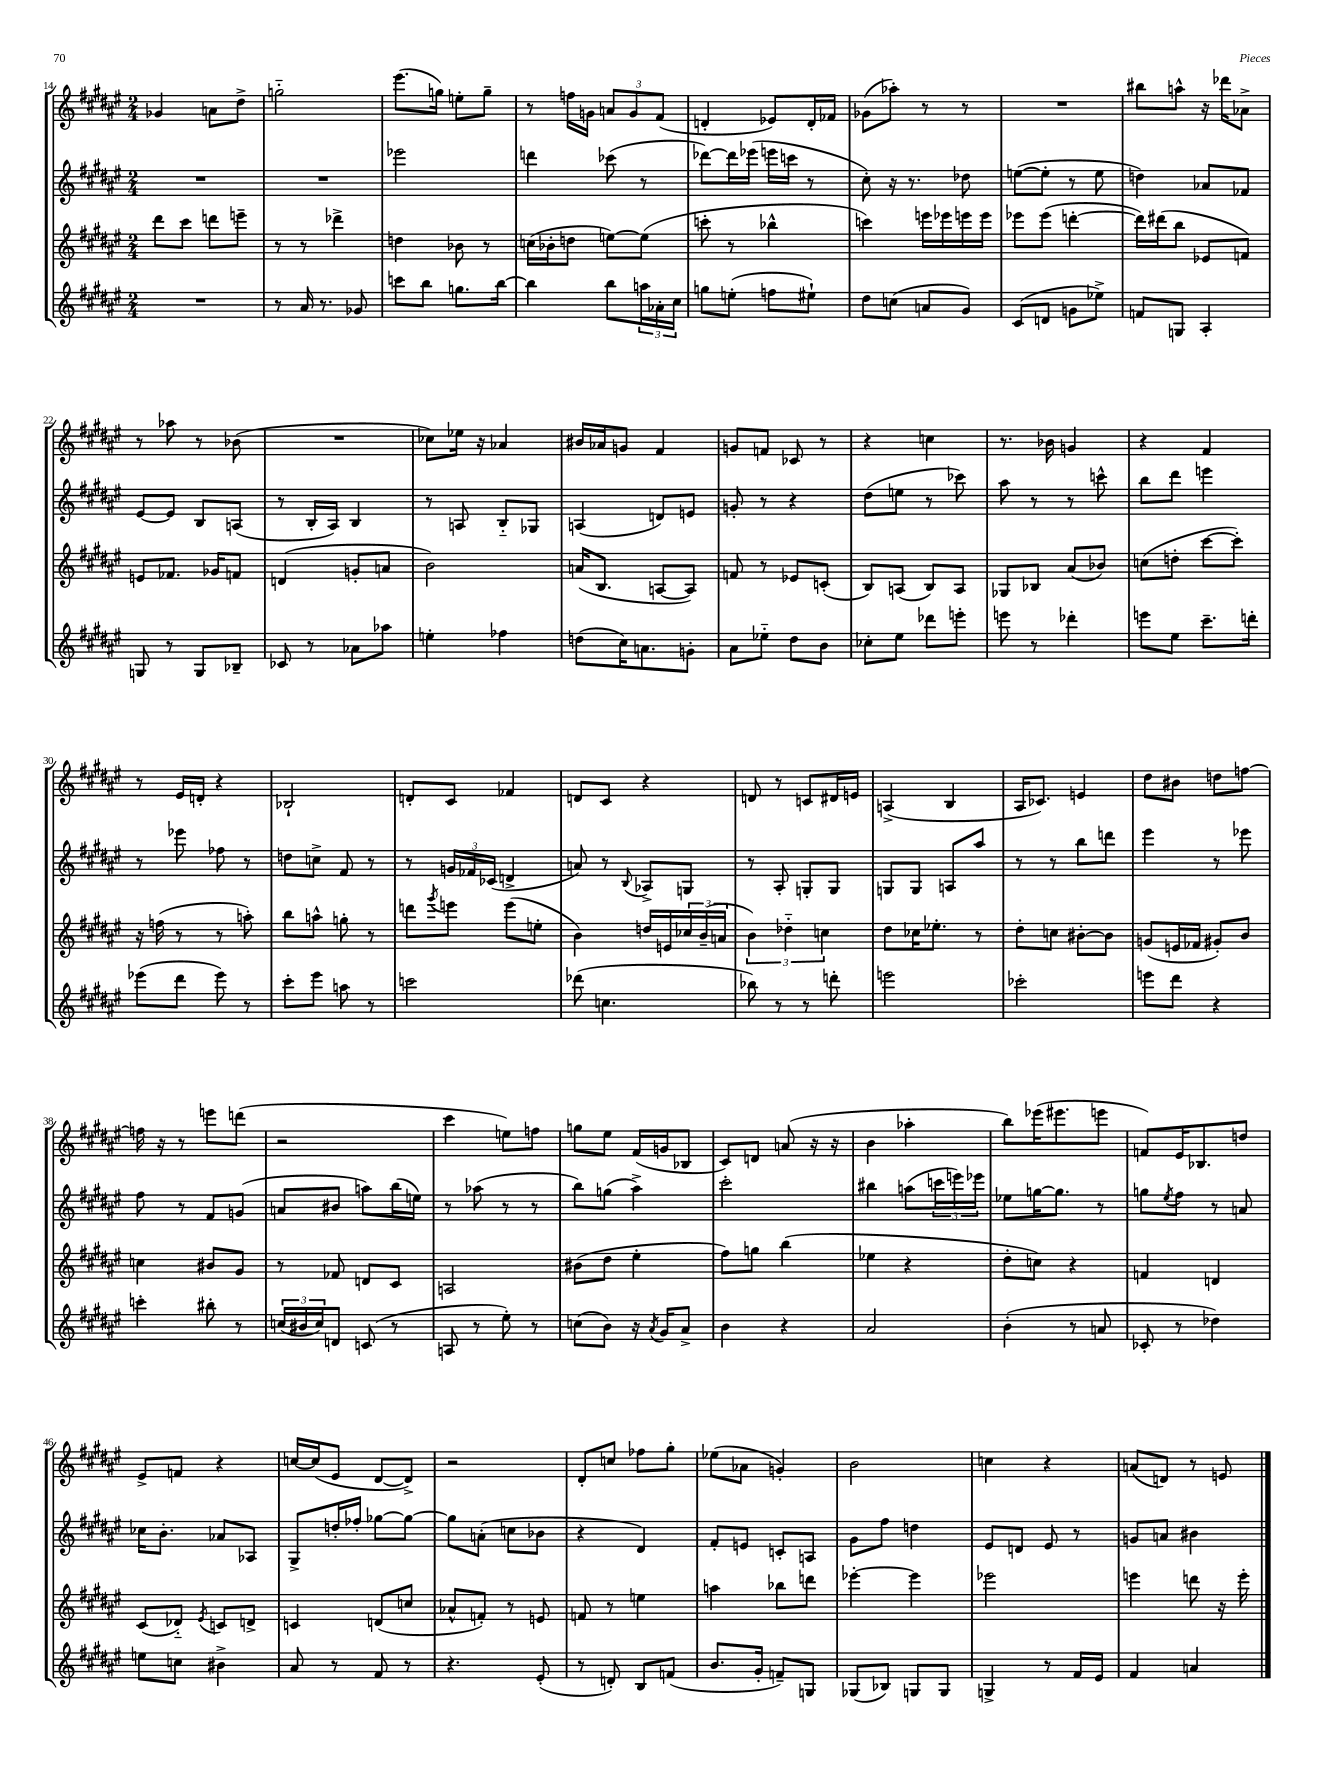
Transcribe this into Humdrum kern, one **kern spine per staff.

**kern	**kern	**kern	**kern
*staff4	*staff3	*staff2	*staff1
*clefG2	*clefG2	*clefG2	*clefG2
*k[f#c#g#d#a#e#]	*k[f#c#g#d#a#e#]	*k[f#c#g#d#a#e#]	*k[f#c#g#d#a#e#]
*M2/4	*M2/4	*M2/4	*M2/4
2r	8ddd#	2r	4g-
.	8ccc#	.	.
.	8ddd	.	8a
.	8eee~	.	8dd#^
=	=	=	=
8r	8r	2r	2gg'~
16a#	8r	.	.
8.r	.	.	.
.	4ddd-^	.	.
8g-	.	.	.
=	=	=	=
8ccc	4dd	2eee-	(8.eee#
8bb	.	.	.
.	.	.	16gg)
8.gg	8b-	.	8ee'
.	8r	.	8gg~
[16bb	.	.	.
=	=	=	=
4bb]	(16cc	4ddd	8r
.	16b-'	.	.
.	8dd	.	16ff
.	.	.	16g
8bb	[8ee)	(8ccc-	12a
.	.	.	12g
24aa	(8ee]	8r	.
24a-'	.	.	(12f#
24cc#	.	.	.
=	=	=	=
8gg	8ccc'	[8ddd-)	4d'
(8ee'	8r	16ddd-]	.
.	.	(16eee-	.
8ff	4bb-^^	16eee	8e-)
.	.	16ccc	.
8ee#`)	.	8r	16d'
.	.	.	16f-
=	=	=	=
8dd#	4ccc)	8cc#')	(8g-
(8cc	.	16r	8aa-')
.	.	8.r	.
8a	16eee	.	8r
.	16eee-	.	.
8g#)	16eee	8dd-	8r
.	16eee	.	.
=	=	=	=
(8c#	8eee-	([8ee	2r
8d	(8eee-	8ee']	.
8g	[4ddd'	8r	.
8ee-^)	.	8ee	.
=	=	=	=
8f	16ddd])	4dd)	8bb#
.	(16ddd#	.	.
8G	8bb	.	8aa^^
4A#'	8e-	8a-	16r
.	.	.	16ddd-
.	8f)	8f-	8a-^
=	=	=	=
8G	8e	[8e#	8r
8r	8.f-	8e#]	8aa-
8G	.	8B	8r
.	16g-	.	.
8B-~	8f	(8A	(8b-
=	=	=	=
8c-	(4d	8r	2r
8r	.	16B'	.
.	.	16A#)	.
8a-	8g'	4B	.
8aa-	8a	.	.
=	=	=	=
4ee'	2b)	8r	8cc-)
.	.	8A	16ee-
.	.	.	16r
4ff-	.	8B'~	4a-
.	.	8G-	.
=	=	=	=
(8dd	(16a	(4A	16b#
.	8.B	.	16a-
16cc#)	.	.	8g
8.a	.	.	.
.	[8A	8d)	4f#
8g'	8A])	8e	.
=	=	=	=
8a#	8f	8g'	8g
8ee-'~	8r	8r	8f
8dd#	8e-	4r	8c-
8b	(8c'	.	8r
=	=	=	=
8cc-'	8B)	(8dd#	4r
8ee#	(8A	8ee	.
8ddd-	8B)	8r	4cc
8eee'	8A	8ccc-)	.
=	=	=	=
8eee	8G-	8aa#	8.r
8r	8B-	8r	.
.	.	.	16b-
4ddd-'	(8a#	8r	4g
.	8b-)	8ccc^^	.
=	=	=	=
8eee	(8cc	8bb	4r
8ee#	8dd'	8ddd#	.
8.ccc#~	[8ccc#	4eee	4f#
.	8ccc#'])	.	.
16ddd'	.	.	.
=	=	=	=
(8eee-	16r	8r	8r
.	(16ff	.	.
8ddd#	8r	8eee-	16e#
.	.	.	16d'
8eee-)	8r	8ff-	4r
8r	8aa')	8r	.
=	=	=	=
8ccc#'	8bb	8dd	2B-`
8eee#	8aa^^	8cc^	.
8aa	8gg'	8f#	.
8r	8r	8r	.
=	=	=	=
2ccc	8ddd	8r	8d'
.	8qggg#	.	.
.	8eee	24g	8c#
.	.	24f-	.
.	.	(24c-	.
.	(8eee	4d^	4f-
.	8ee'	.	.
=	=	=	=
(8ddd-	4b)	8a)	8d
4.cc	.	8r	8c#
.	.	8qqB	.
.	16dd	8A-^	4r
.	16e	.	.
.	24cc-	8G	.
.	(24b~	.	.
.	24a	.	.
=	=	=	=
8bb-)	6b)	8r	8d
8r	.	8A#'	8r
.	6dd-'~	.	.
8r	.	8G'	8c
.	6cc	.	.
8ddd'	.	8G	16d#
.	.	.	16e
=	=	=	=
2eee	8dd#	8G	(4A^
.	16cc-	8G	.
.	8.ee-'	.	.
.	.	8A	4B
.	8r	8aa#	.
=	=	=	=
2ccc-'	8dd#'	8r	16A#
.	.	.	8.c-)
.	8cc	8r	.
.	[8b#'	8bb	4e
.	8b#]	8ddd	.
=	=	=	=
8eee	(8g	4eee#	8dd#
8ddd#	16e	.	8b#
.	16f-	.	.
4r	8g#')	8r	8dd
.	8b	8eee-	[8ff
=	=	=	=
4ccc'	4cc	8ff#	16ff]
.	.	.	16r
.	.	8r	8r
8bb#'	8b#	8f#	8eee
8r	8g#	(8g	(8ddd
=	=	=	=
(24cc	8r	8a	2r
24b#	.	.	.
24cc)	.	.	.
8d	8f-	8b#	.
(8c	8d	8aa)	.
8r	8c#	(16bb	.
.	.	16ee)	.
=	=	=	=
8A	2A	8r	4ccc#
8r	.	(8aa-	.
8ee#')	.	8r	8ee)
8r	.	8r	8ff
=	=	=	=
(8cc	(8b#	8bb)	8gg
8b)	8dd#	(8gg	8ee#
16r	4ee#'	4aa#^)	(16f#
8qa#	.	.	.
16g#	.	.	16g
8a#^	.	.	8B-
=	=	=	=
4b	8ff#)	2ccc#'	8c#)
.	8gg	.	8d
4r	(4bb	.	(8a
.	.	.	16r
.	.	.	16r
=	=	=	=
2a#	4ee-	4bb#	4b
.	4r	(8aa	4aa-'
.	.	24ccc	.
.	.	24eee)	.
.	.	24eee-	.
=	=	=	=
(4b'	8dd#'	8ee-	8bb)
.	8cc)	[16gg	(16eee-
.	.	8.gg]	8.eee#
8r	4r	.	.
8a	.	8r	8eee
=	=	=	=
8c-'	4f	8gg	8f)
.	.	8qee#	.
8r	.	8ff#	16e#
.	.	.	8.B-
4dd-)	4d	8r	.
.	.	8a	8dd
=	=	=	=
8ee	(8c#	16cc-	8e#^
.	.	8.b'	.
8cc	8d-'~)	.	8f
.	8qe#	.	.
4b#^	8c	8a-	4r
.	8d^	8A-	.
=	=	=	=
8a#	4c	8G#^	[16cc
.	.	.	(16cc]
8r	.	16dd'	8e#
.	.	16ff-'	.
8f#	(8d	[8gg-	[8d#
8r	8cc	8gg-_	8d#^])
=	=	=	=
4.r	8a-^^	8gg-]	2r
.	8f')	(8a'	.
.	8r	8cc	.
(8e#'	8e	8b-	.
=	=	=	=
8r	8f	4r	8d#'
8d')	8r	.	8cc
8B	4ee	4d#)	8ff-
(8f	.	.	8gg#'
=	=	=	=
8.b	4aa	8f#'	(8ee-
.	.	8e	8a-
16g#'	.	.	.
8f~)	8bb-	8c'	4g')
8G	8ddd	8A	.
=	=	=	=
(8G-	[4eee-'	8g#	2b
8B-)	.	8ff#	.
8G	4eee-]	4dd	.
8G	.	.	.
=	=	=	=
4G^	2eee-	8e#	4cc
.	.	8d	.
8r	.	8e#	4r
16f#	.	8r	.
16e#	.	.	.
=	=	=	=
4f#	4eee	8g	(8a
.	.	8a	8d)
4a	8ddd	4b#	8r
.	16r	.	8e
.	16eee'	.	.
==	==	==	==
*-	*-	*-	*-
